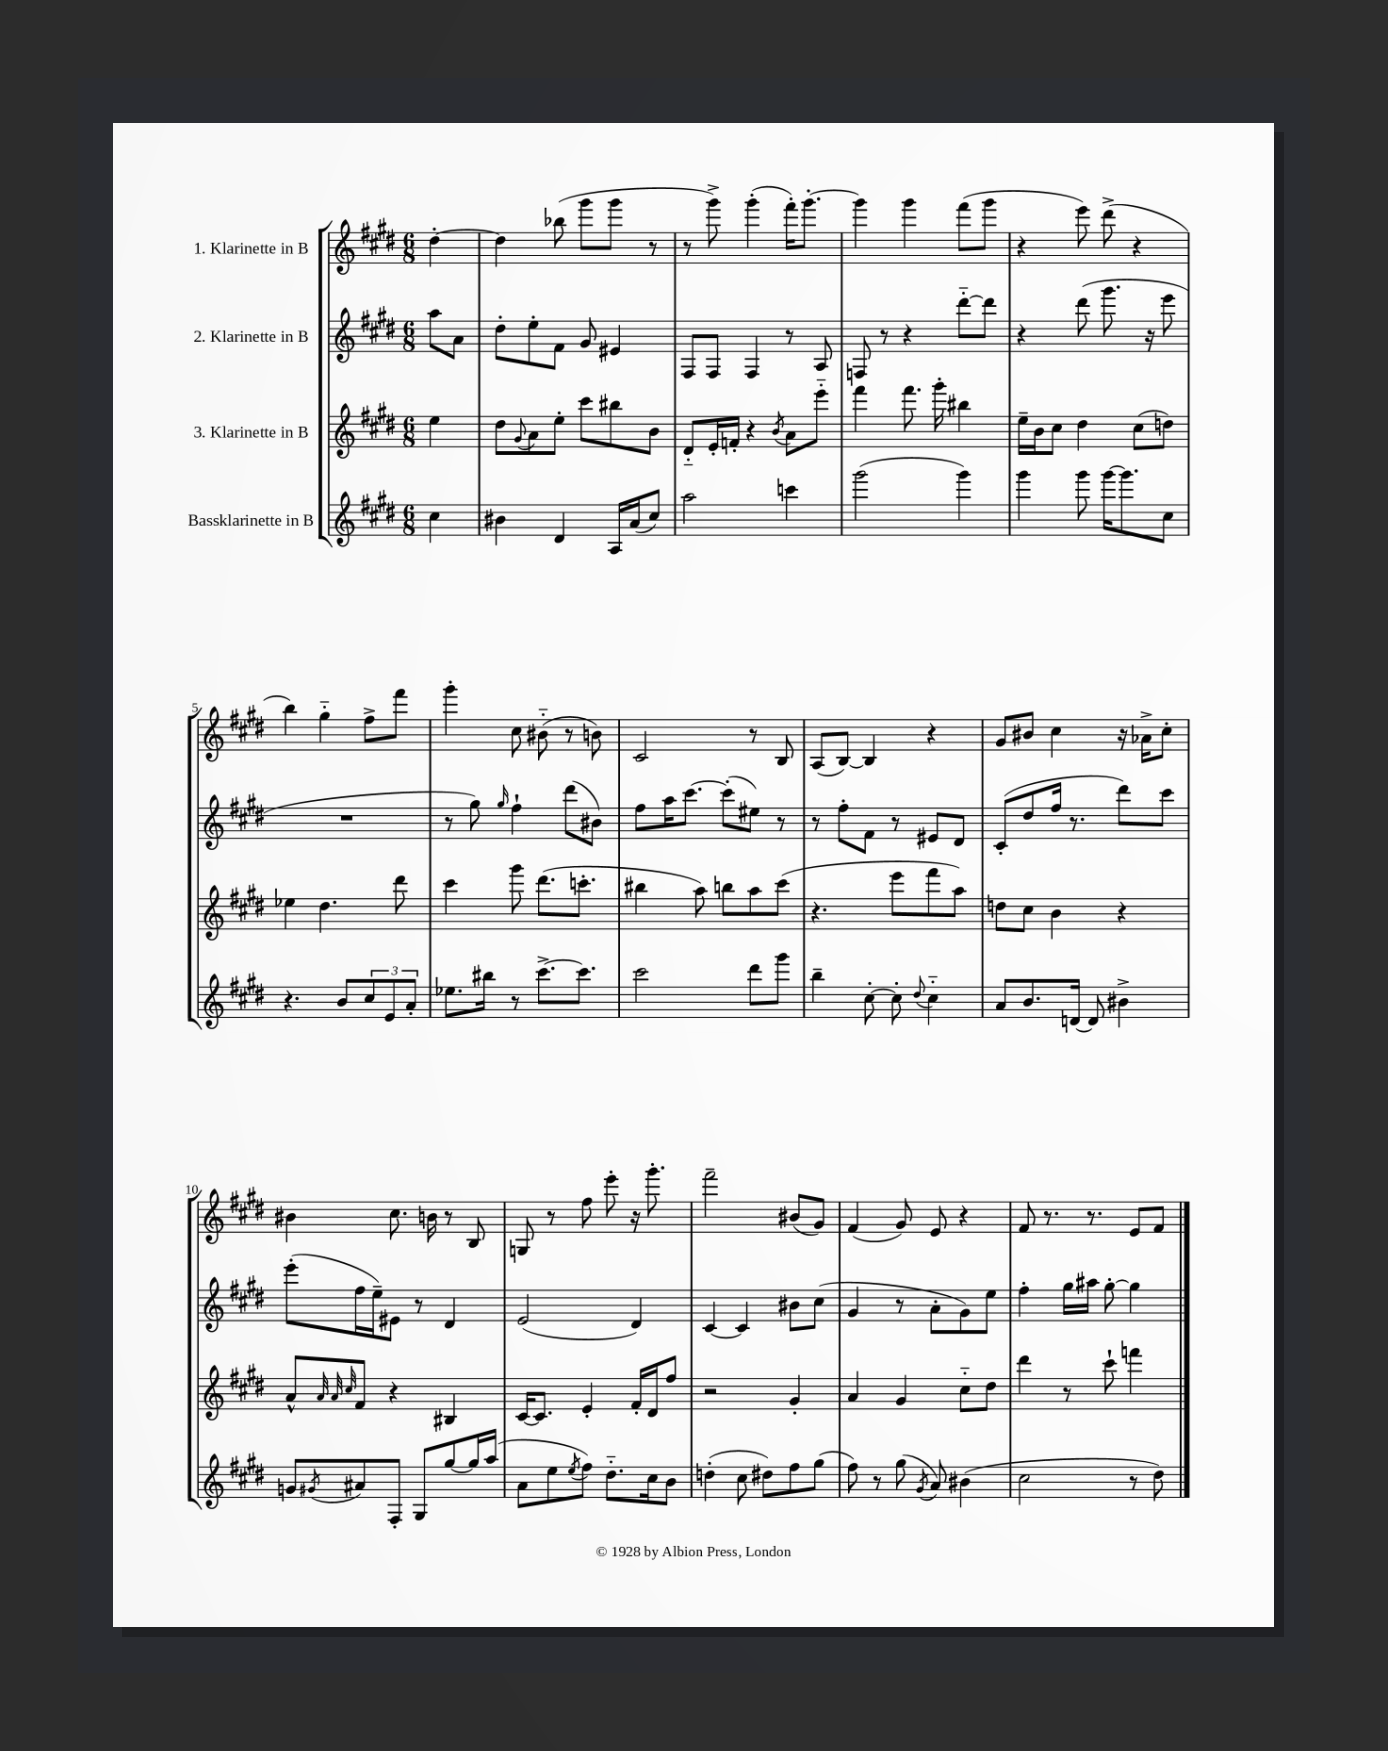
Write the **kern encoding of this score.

**kern	**kern	**kern	**kern
*staff4	*staff3	*staff2	*staff1
*clefG2	*clefG2	*clefG2	*clefG2
*k[f#c#g#d#]	*k[f#c#g#d#]	*k[f#c#g#d#]	*k[f#c#g#d#]
*M6/8	*M6/8	*M6/8	*M6/8
4cc#	4ee	8aa	[4dd#'
.	.	8a	.
=	=	=	=
4b#	8dd#	8dd#'	4dd#]
.	8qqg#	.	.
.	8a	8ee'	.
4d#	8ee'	8f#	(8bb-
.	8ccc#	8g#	8ggg#
16A	8bb#	4e#	8ggg#
(16a	.	.	.
8cc#)	8b	.	8r
=	=	=	=
2aa	8d#'~	8F#	8r
.	16e'	8F#	8ggg#^)
.	16f'	.	.
.	4r	4F#	(4ggg#'
.	8qb	.	.
4ccc	8a	8r	16fff#')
.	.	.	[8.ggg#'
.	8eee'~	8A	.
=	=	=	=
(2ggg#	4fff#	8F	4ggg#]
.	.	8r	.
.	8.fff#	4r	4ggg#
.	16ggg#'	.	.
4ggg#)	4bb#	[8ddd#'~	(8fff#
.	.	8ddd#]	8ggg#
=	=	=	=
4ggg#	16ee~	4r	4r
.	16b	.	.
.	8cc#	.	.
8ggg#	4dd#	(8ddd#	8eee)
[16ggg#	.	8.ggg#	(8ddd#^
8.ggg#]	.	.	.
.	(8cc#	.	4r
.	.	16r	.
8cc#	8dd)	8eee	.
=	=	=	=
4.r	4ee-	2.r	4bb)
.	4.dd#	.	4gg#'~
8b	.	.	.
12cc#	.	.	8ff#^
12e	.	.	.
.	8ddd#	.	8fff#
12a'	.	.	.
=	=	=	=
8.ee-	4ccc#	8r	4ggg#'
.	.	8gg#)	.
16bb#	.	.	.
.	.	16qqgg#	.
8r	8ggg#	4ff#`	8cc#
[8.ccc#^	(8.ddd#	.	(8b#'~
.	.	(8ddd#	8r
8.ccc#]	8.ccc'	.	.
.	.	8b#)	8b)
=	=	=	=
2ccc#	4bb#	8ff#	2c#
.	.	16aa	.
.	.	[8.ccc#	.
.	8aa)	.	.
.	8bb	(8ccc#']	.
8ddd#	8aa	8ee#)	8r
8ggg#	(8ccc#	8r	8B
=	=	=	=
4bb~	4.r	8r	(8A
.	.	8ff#'	[8B)
[8cc#'	.	8f#	4B]
8cc#']	8eee	8r	.
8qqdd#	.	.	.
4cc#'~	8fff#	8e#	4r
.	8aa)	8d#	.
=	=	=	=
8a	8dd	(8c#'	8g#
8.b	8cc#	8dd#	8b#
.	4b	16ff#	4cc#
[16d	.	8.r	.
8d]	.	.	.
4b#^	4r	8ddd#)	16r
.	.	.	16a-^
.	.	8ccc#	8cc#'
=	=	=	=
8g	8a^^	(8eee'	4b#
.	32qqa	.	.
.	32qqa	.	.
8qg#	32qqcc#	.	.
8a#	8f#	16ff#	.
.	.	16ee~)	.
8F#'	4r	8e#	8.cc#
8G#	.	8r	.
.	.	.	16b
[8gg#	4B#	4d#	8r
16gg#]	.	.	8B
(16aa	.	.	.
=	=	=	=
8a	[16c#	(2e	8G
.	8.c#]	.	.
8ee	.	.	8r
8qee	.	.	.
8ff#)	4e'	.	8ff#
8.dd#'~	.	.	8eee'
.	16f#'	4d#)	16r
16cc#	16d#	.	8.ggg#'
8b	8ff#	.	.
=	=	=	=
(4dd'	2r	[4c#	2fff#~
8cc#	.	4c#]	.
8dd#)	.	.	.
8ff#	4g#'	8b#	(8b#
(8gg#	.	(8cc#	8g#)
=	=	=	=
8ff#)	4a	4g#	(4f#
8r	.	.	.
(8gg#	4g#	8r	8g#)
8qg#	.	.	.
8a)	.	8a'	8e
(4b#	8cc#'~	8g#)	4r
.	8dd#	8ee	.
=	=	=	=
2cc#	4ddd#	4ff#'	8f#
.	.	.	8.r
.	8r	16gg#	.
.	.	16aa#	8.r
.	8ccc#`	[8gg#'	.
8r	4fff	4gg#]	8e
8dd#)	.	.	8f#
==	==	==	==
*-	*-	*-	*-
